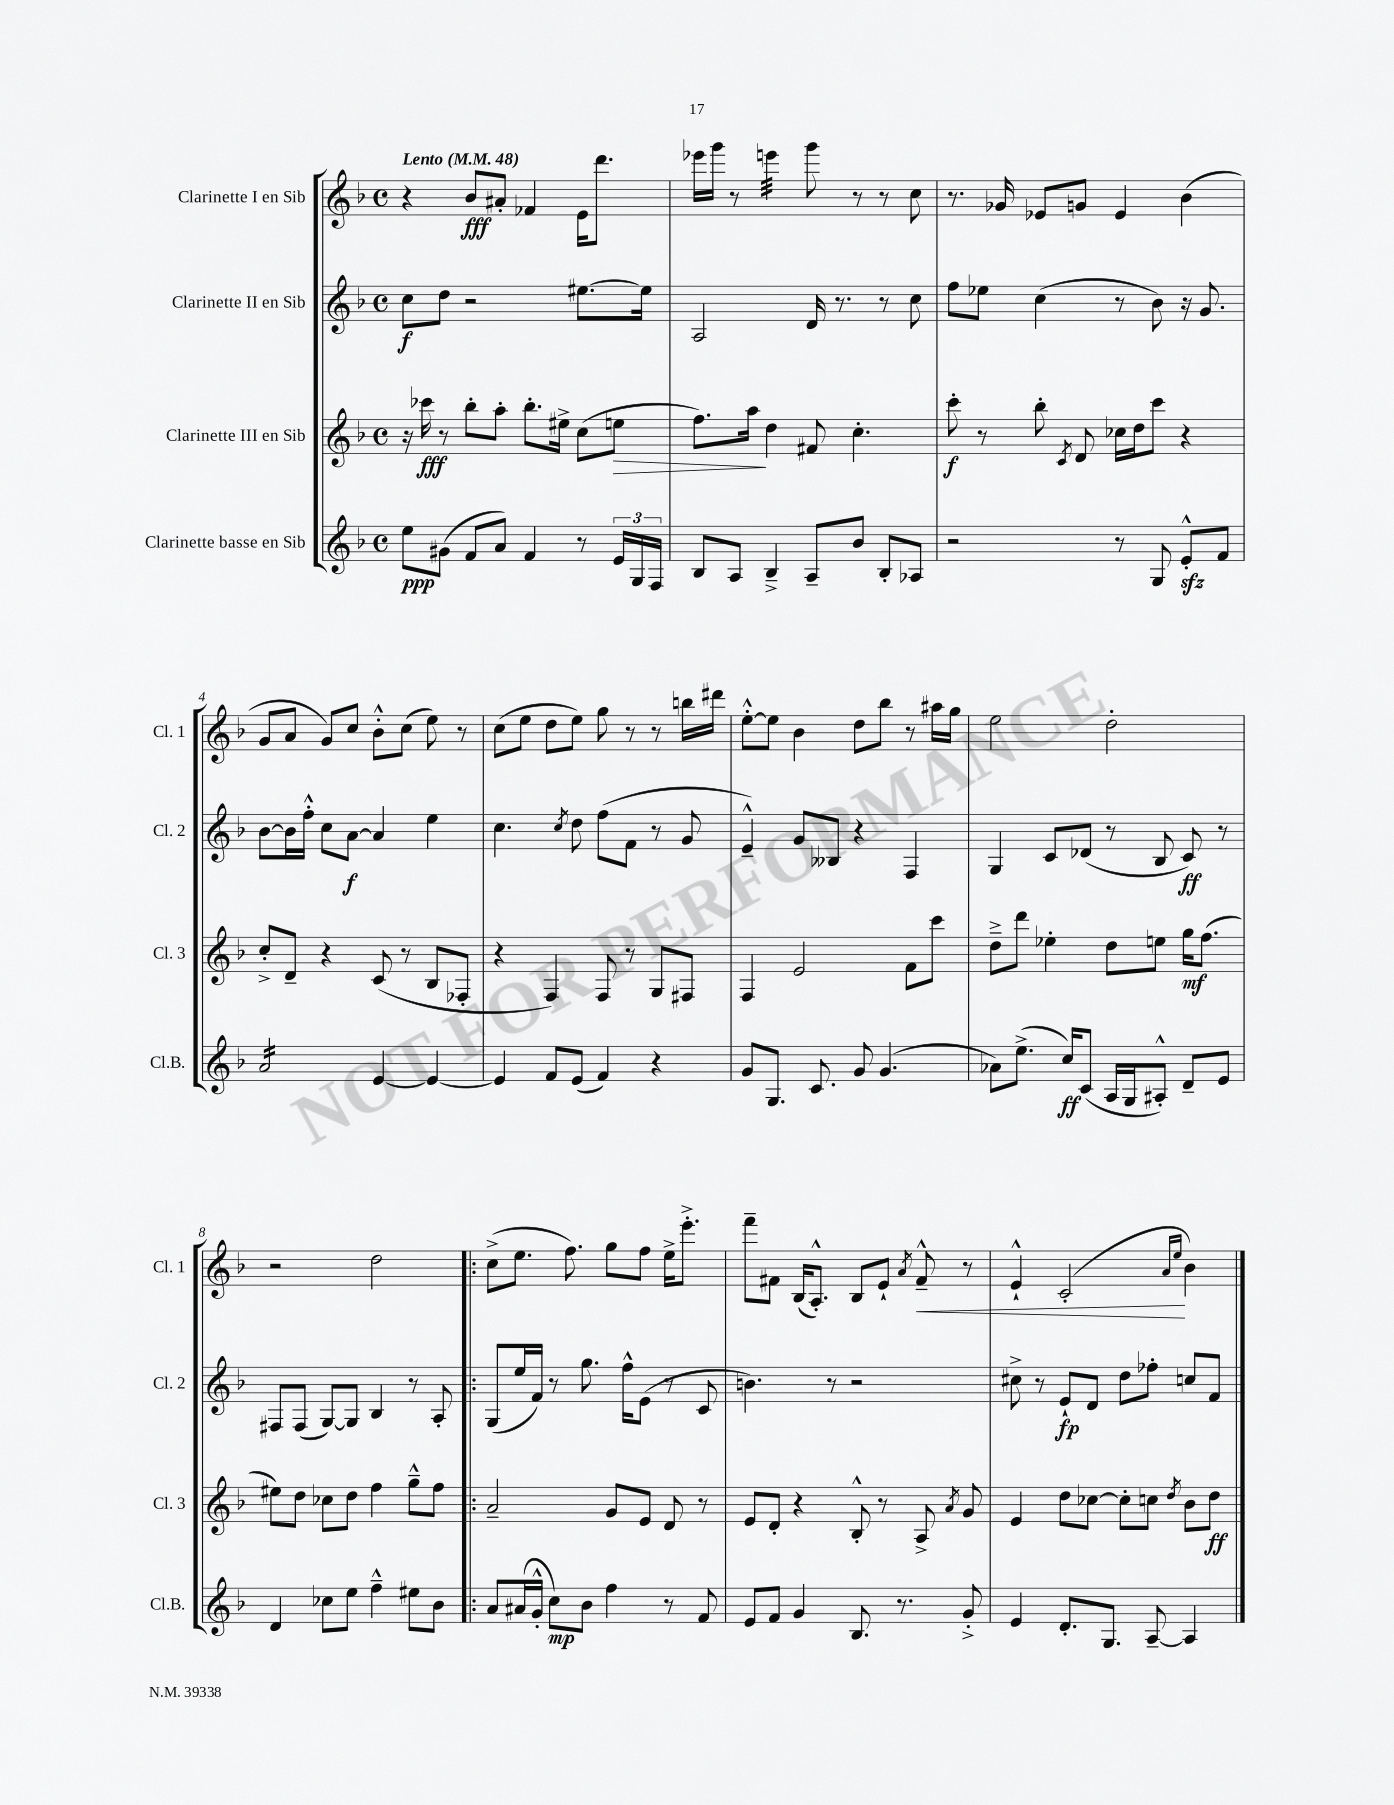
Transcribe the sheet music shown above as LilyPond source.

<<
\new StaffGroup <<
\new Staff = "s0" \with { instrumentName = "Clarinette I en Sib" shortInstrumentName = "Cl. 1" } {
    \clef treble \key f \major \defaultTimeSignature \time 4/4 \tempo "Lento" 4 = 48
    \autoBeamOff r4 bes'8[\fff ais'8]-. fes'4 e'16[ d'''8.] |
    ees'''16[ g'''16] r8 e'''4:32 g'''8 r8 r8 c''8 |
    r8. ges'16 ees'8[ g'8] ees'4 bes'4( |
    g'8[ a'8] g'8[) c''8] bes'8[-.-^ c''8]( e''8) r8 |
    c''8[( e''8] d''8[ e''8]) g''8 r8 r8 b''16[ dis'''16] |
    e''8[~-.-^ e''8] bes'4 d''8[ bes''8] r8 ais''16[ g''16] |
    e''2 d''2-. |
    r2 d''2 |
    \bar ".|:" c''8[->( e''8.] f''8.) g''8[ f''8] e''16[-> e'''8.]-.-> |
    f'''8[-- fis'8] bes16[( a8.]-.-^) bes8[ e'8]-! \acciaccatura { a'8 } fis'8---^\< r8 |
    e'4-!-^ c'2-.\!( \grace { a'16[ e''16] } bes'4) \bar "|." |
}
\new Staff = "s1" \with { instrumentName = "Clarinette II en Sib" shortInstrumentName = "Cl. 2" } {
    \clef treble \key f \major \defaultTimeSignature \time 4/4
    \autoBeamOff c''8[\f d''8] r2 eis''8.[~ eis''16] |
    a2 d'16 r8. r8 c''8 |
    f''8[ ees''8] c''4( r8 bes'8) r16 g'8. |
    bes'8[~ bes'16 f''16]-.-^ c''8[ a'8]~\f a'4 e''4 |
    c''4. \acciaccatura { c''8 } d''8 f''8[( f'8] r8 g'8 |
    e'4---^) g'8[ beses8] r4 f4 |
    g4 c'8[ des'8]( r8 bes8 c'8\ff) r8 |
    fis8[ fis8]( g8[~) g8] bes4 r8 a8-. |
    \bar ".|:" g8[( e''16 f'16]) r8 g''8. f''16[-^ e'8]( r8 c'8 |
    b'4.) r8 r2 |
    cis''8-> r8 e'8[-!\fp d'8] d''8[ fes''8]-. c''8[ f'8] \bar "|." |
}
\new Staff = "s2" \with { instrumentName = "Clarinette III en Sib" shortInstrumentName = "Cl. 3" } {
    \clef treble \key f \major \defaultTimeSignature \time 4/4
    \autoBeamOff r16 ces'''16\fff r8 bes''8[-. a''8]-. bes''8.[-. eis''16]-> c''8[( e''8]\> |
    f''8.[) a''16]\! d''4 fis'8 c''4.-. |
    c'''8-.\f r8 bes''8-. \acciaccatura { c'8 } d'8 ces''16[ d''16 c'''8] r4 |
    c''8[-.-> d'8]-- r4 c'8( r8 bes8[ fes8]-. |
    r4 f4) f8 r8 g8[ fis8] |
    f4 e'2 f'8[ c'''8] |
    d''8[---> d'''8] ees''4-. d''8[ e''8] g''16[\mf f''8.]( |
    eis''8[) d''8] ces''8[ d''8] f''4 g''8[---^ f''8] |
    \bar ".|:" a'2-- g'8[ e'8] d'8 r8 |
    e'8[ d'8]-. r4 bes8-.-^ r8 a8-> \acciaccatura { a'8 } g'8 |
    e'4 d''8[ ces''8]~ ces''8[-. c''8] \acciaccatura { d''8 } bes'8[ d''8]\ff \bar "|." |
}
\new Staff = "s3" \with { instrumentName = "Clarinette basse en Sib" shortInstrumentName = "Cl.B." } {
    \clef treble \key f \major \defaultTimeSignature \time 4/4
    \autoBeamOff e''8[\ppp gis'8]( f'8[ a'8]) f'4 r8 \tuplet 3/2 { e'16[ g16 f16] } |
    bes8[ a8] bes4---> a8[-- bes'8] bes8[-. aes8] |
    r2 r8 g8 e'8[-.-^\sfz f'8] |
    a'2:16 e'4~ e'4~ |
    e'4 f'8[ e'8]( f'4) r4 |
    g'8[ g8.] c'8. g'8 g'4.( |
    aes'8[) e''8.]->( c''16[\ff) c'8]( a16[ g16 ais8]-.-^) d'8[-- e'8] |
    d'4 ces''8[ e''8] f''4---^ eis''8[ bes'8] |
    \bar ".|:" a'8[ ais'16( g'16]-.-^ c''8[\mp) bes'8] f''4 r8 f'8 |
    e'8[ f'8] g'4 bes8. r8. g'8-.-> |
    e'4 d'8.[-. g8.] a8~-- a4 \bar "|." |
}
>>
>>
